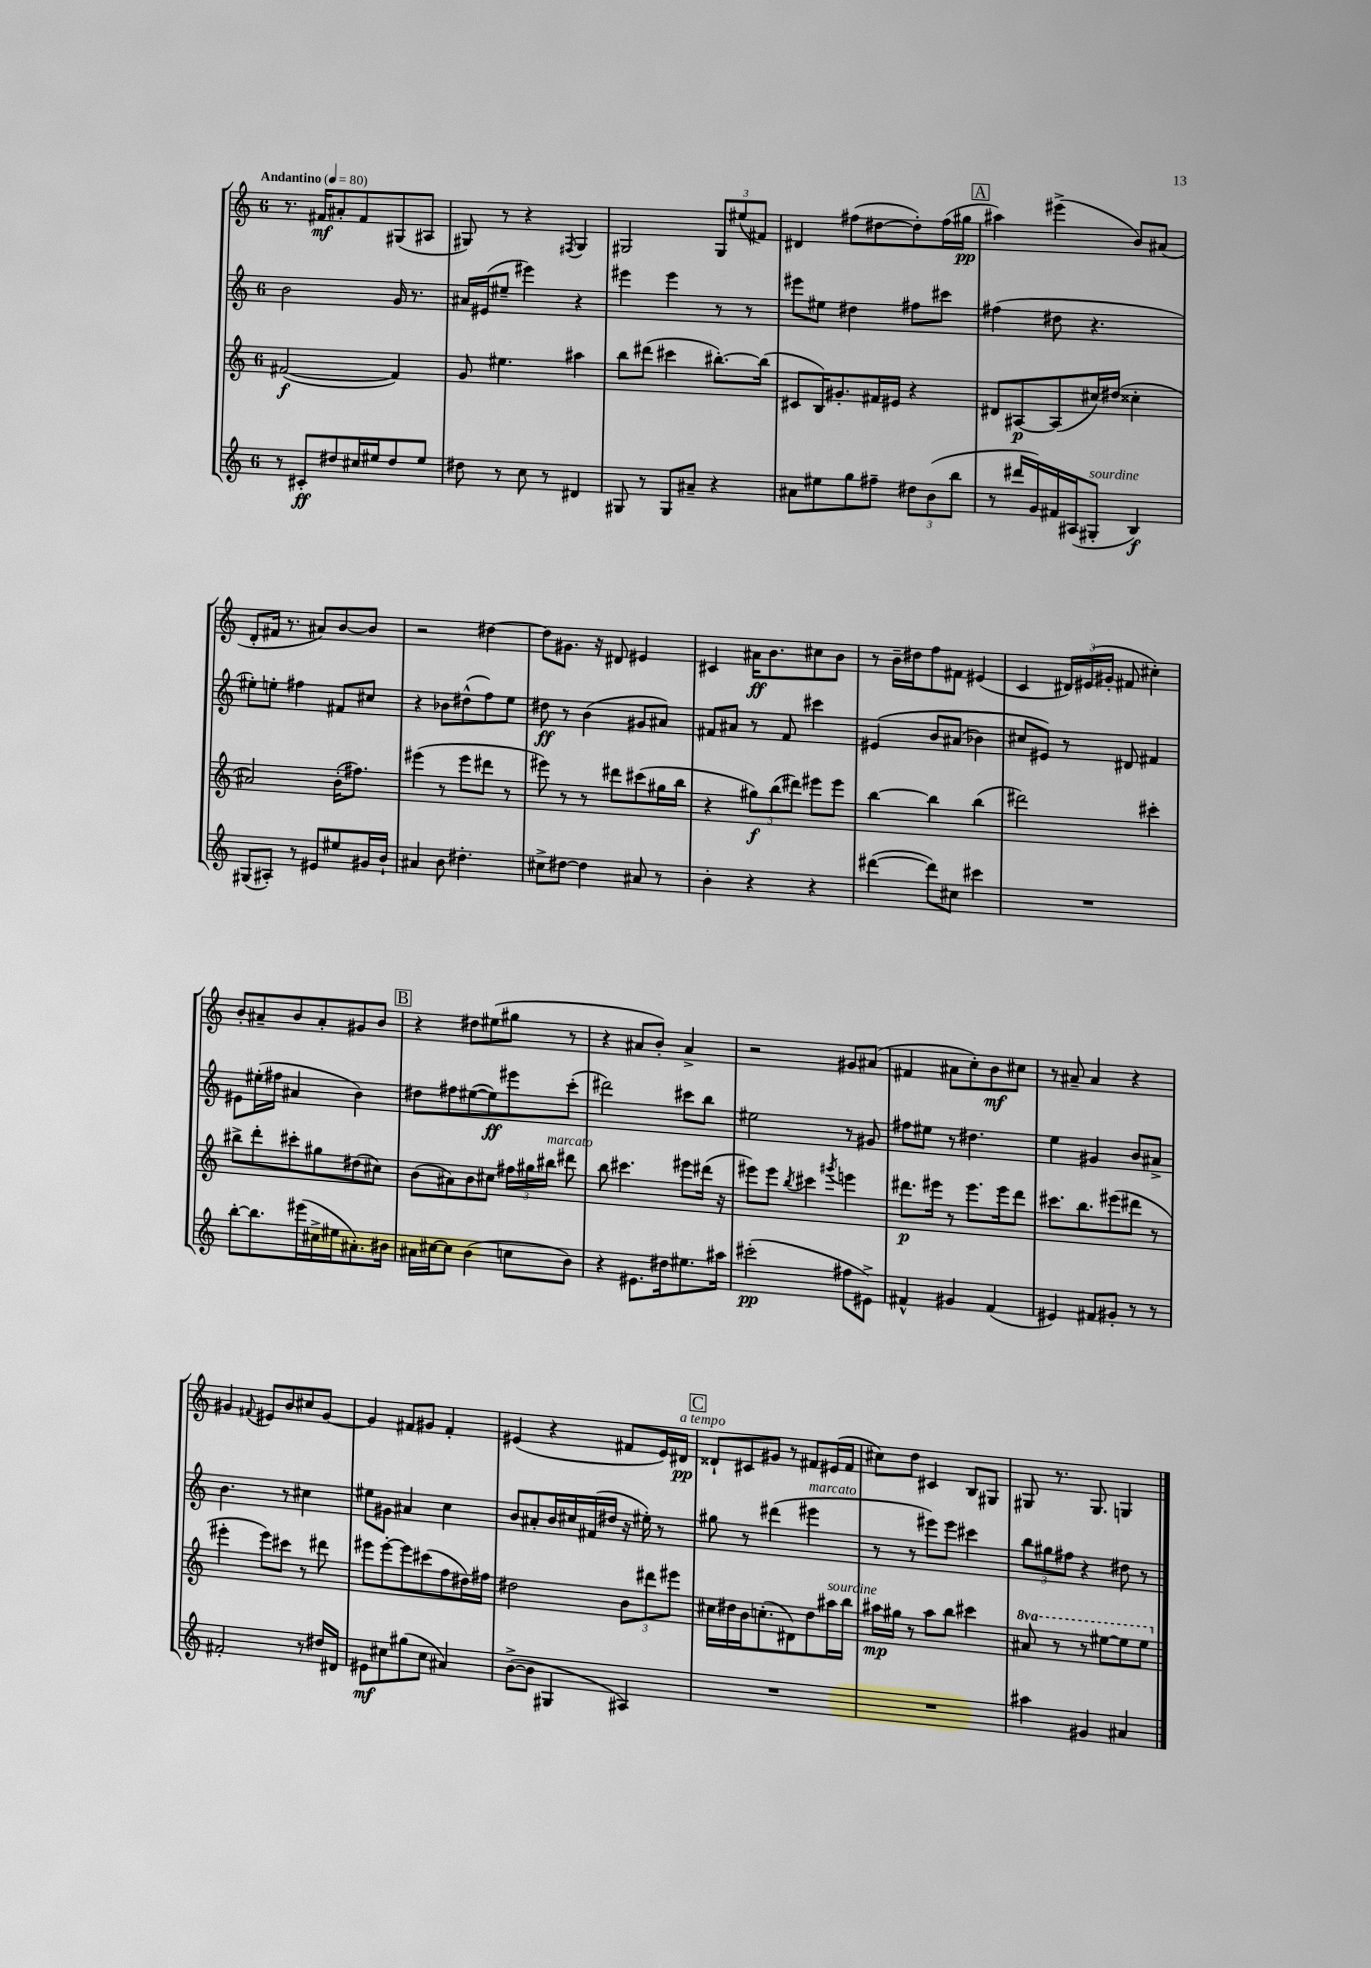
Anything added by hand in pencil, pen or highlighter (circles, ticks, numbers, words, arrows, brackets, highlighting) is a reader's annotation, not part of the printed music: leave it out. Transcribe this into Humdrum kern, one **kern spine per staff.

**kern	**kern	**kern	**kern
*staff4	*staff3	*staff2	*staff1
*clefG2	*clefG2	*clefG2	*clefG2
*k[]	*k[]	*k[]	*k[]
*M6/8	*M6/8	*M6/8	*M6/8
*MM80	*MM80	*MM80	*MM80
8r	([2f#/	2b\	8.r
8c#'/L	.	.	.
.	.	.	16f#/LK
8dd#/	.	.	8a#'/
16cc#/L	.	.	8f#/
16ee#/J	.	.	.
8dd#/	4f#/])	16g/	(8G#/
.	.	8.r	.
8ee#/J	.	.	8A#/J
=	=	=	=
8dd#\	8g/	16a#/LL	8G#/)
.	.	(16e#/J	.
8r	4.ee#\	8ee#~/J	8r
8cc\	.	4eee#\)	4r
8r	.	.	.
.	.	.	8qF#/
4d#/	4aa#\	4r	4G#/
=	=	=	=
8G#/	8bb\L	4eee#\	2G#/
8r	(8ddd#\J	.	.
8G#/L	4ccc#\	4eee#\	.
8a#~/J	.	.	.
4r	[8.bb#'\L)	8r	12G#/L
.	.	.	(12ee#/
.	.	8r	.
.	.	.	12f#/J)
.	(16bb#\]Jk	.	.
=	=	=	=
8a#\L	8c#/L	8eee#\L	4d#/
8ee#\	16B/K)	8ee#\J	.
.	8.g#'/	.	.
8gg\	.	4dd#\	(8ff#\L
8ff#~\J	16f#/L	.	[8dd#\
.	16e#/JJ	.	.
12dd#\L	4r	8ff#\L	8dd#'\])
(12b\	.	.	.
.	.	8ccc#\J	(16ff#\L
12bb\J	.	.	.
.	.	.	16gg#\JJ
=	=	=	=
8r	8d#/L	(4ff#\	4aa#\)
16ddd#/LL	[8A#/	.	.
16g/)	.	.	.
16f#/	(8A#/]	8dd#\	(4eee#^\
(16A#/J	.	.	.
8G#'/J	16cc#/L)	4.r	.
.	(16dd#/JJ	.	.
4B/)	4cc##'\	.	8b/L)
.	.	.	(8a#/J
=	=	=	=
(8G#/L	2a#/)	8ee#'\L)	8d'/L
8A#'/J)	.	8ee'\J	16f#/Jk
.	.	.	8.r
8r	.	4ff#\	.
8e#/L	.	.	8a#/L)
8ee#/	(16b'\LK	8f#/L	[8b/
.	8.ff#\J)	.	.
16g#/L	.	8cc#/J	8b/]J
16b`/JJ	.	.	.
=	=	=	=
4a#/	(4eee#\	4r	2r
8b\	8r	8b-\L	.
4.dd#'\	8eee#\L	(8dd#^^\	.
.	8ddd#\J	8ff\)	[4dd#\
.	8r	8ee\J	.
=	=	=	=
8cc#^\L	8eee#\)	8dd#\	8dd#\]L
[8dd#\J	8r	8r	8.g#\J
4dd#\]	8r	(4b\	.
.	.	.	16r
.	8ddd#\L	.	8d#/
8a#/	(8ccc#\	8g#/L	4e#/
8r	16gg#\L	8a#/J)	.
.	16bb\JJ	.	.
=	=	=	=
4b'\	4r	8f#/L	4c#/
.	.	8a#/J	.
4r	12gg#\L)	8r	16a#\LK
.	.	.	8.b\
.	(12bb\	.	.
.	.	8f#/	.
.	12ddd#\J)	.	.
4r	8eee#\L	4ccc#\	8cc#\
.	8eee#\J	.	8b\J
=	=	=	=
([4ddd#\	[4bb\	&(4e#/	8r
.	.	.	16b~\LL
.	.	.	16dd#\J
8ddd#\]L)	4bb\]	8b/L	8ff\
8cc#\J	.	(8a#/J	8f#\J
4ccc#\	(4bb\	4b-\)	(4e#/
=	=	=	=
2.r	2ddd#\)	8cc#/L	4c/
.	.	8e#/J&)	.
.	.	8r	24d#/LL)
.	.	.	(24e#/
.	.	.	24g#'/JJ
.	.	8d#/	8f#/
.	4ccc#'\	4f#/	4cc#'\)
=	=	=	=
[8bb'\L	8bb#^\L	8e#\L	8b'/L
8.bb\]	8ddd'\	(16ee#'\L	8a#~/
.	.	16ff#\JJ	.
.	8ccc#'\	4a#/	8b/
(16eee#\L	.	.	.
16cc#^\	8gg#\	.	8a#'/
16ee#\J	.	.	.
8.a#'\)	(8dd#\	4b\)	8g#/
.	8cc#\J)	.	8b/J
16b#\Jk	.	.	.
=	=	=	=
16a#\LL	(8b\L	8dd#\L	4r
[16cc#\J	.	.	.
8cc#\]J	8a#\)	8ff#\	.
(4b\	8b\	([8ee#\	8dd#\L
.	8cc#\J	8ee#\])	(8ee#\
8cc\L	24ff#\LL	8eee#\	8gg#\J
.	24gg#\	.	.
.	24bb#\JJ	.	.
8b\J)	8ddd#\	(8ccc'\J	8r
=	=	=	=
4r	8bb\	2ddd#\)	4r
.	4.ccc#\	.	.
8.e#\L	.	.	8a#/L
.	.	.	8b'/J)
16dd#\k	.	.	.
8.ee#\	8eee#\L	8ccc#\L	4a#^/
.	(16ddd#\Jk	8bb\J	.
16aa#\Jk	16r	.	.
=	=	=	=
(2ccc#'\	8eee#\L)	2ee#\	2r
.	8eee#\J	.	.
.	8qbb/	.	.
.	4ccc#\	.	.
.	8qggg#/	.	.
8ff#\L	4eee\	8r	8g#/L
8e#^\J)	.	8g#/	(8a#/J
=	=	=	=
4f#^^/	8.ddd#\L	8ff#\L	4f#/
.	.	8ee#\J	.
.	16eee#\Jk	.	.
4g#/	8r	8r	8a#\L
.	8.eee#\L	4.dd#\	8cc'\)
(4f#/	.	.	8b\
.	16eee#\k	.	.
.	8ddd#\J	.	8cc#\J
=	=	=	=
4e#/)	8.ccc#\L	4ee\	8r
.	.	.	8a#~/
.	8.bb\	.	.
8f#/L	.	4g#/	4a#/
8g#'/J	(8eee#\	.	.
8r	8ddd#\J	8b/L	4r
8r	8r	8a#^/J	.
=	=	=	=
2f#'/	4eee#'\	4.b\	4g#/
.	.	.	8qqf#/
.	8eee#\L)	.	8e#/L
.	8ccc#\J	8r	8b/
8r	8r	4cc#\	8cc#/
16dd#/LL	8ddd#\	.	[8g#/J
16d#/JJ	.	.	.
=	=	=	=
8e#\L	8eee#\L	8ee#\L	4g#/]
8cc#\	[8eee#'\	8g#\J	.
(8gg#\	8eee#\]	4a#/	8f#/L
8cc#\J	(8ccc#\	.	8g#/J
4a#/)	8ff\	4cc\	4f#'/
.	16dd#\L)	.	.
.	16ff#\JJ	.	.
=	=	=	=
([8b^\L	2dd#\	8b/L	(4e#/
8b\]J	.	8a#'/	.
4G#/	.	16b/L	4r
.	.	16cc#/	.
.	.	(16f#/	.
.	.	16dd#/JJ	.
4A#/)	12b\L	16r	8f#/L
.	.	16ee#'\)	.
.	12ddd#\	.	.
.	.	8r	16e#/L)
.	12eee#\J	.	.
.	.	.	16d#/JJ
=	=	=	=
2.r	16cc#\LL	8gg#\	8d##`/L
.	16dd#\	.	.
.	16b\J	8r	8c#/
.	(8.cc'\	.	.
.	.	(4ddd#\	8g#/J
.	8d#\)	.	8r
.	8dd#\	4eee#\	8f#/L
.	16aa#\L	.	(16e#/L
.	16bb\JJ	.	16f#/JJ
=	=	=	=
2.r	16aa#\LL	8r	8cc#\L)
.	16gg#\JJ	.	.
.	8r	8r	8dd\J
.	8aa#\L	8eee#\L)	4c#/
.	8bb\J	8eee#\J	.
.	4ccc#\	4ccc#\	8B/L
.	.	.	8G#/J
=	=	=	=
4aa#\	8aa#/	12bb\L	8G#/
.	.	12gg#\	.
.	8r	.	8.r
.	.	12ff#\J	.
4g#/	8r	4r	.
.	.	.	8.G#/
.	[8eee#\L	.	.
4a#/	8eee#\]	8dd#\	4G/
.	8eee#\J	8r	.
==	==	==	==
*-	*-	*-	*-
